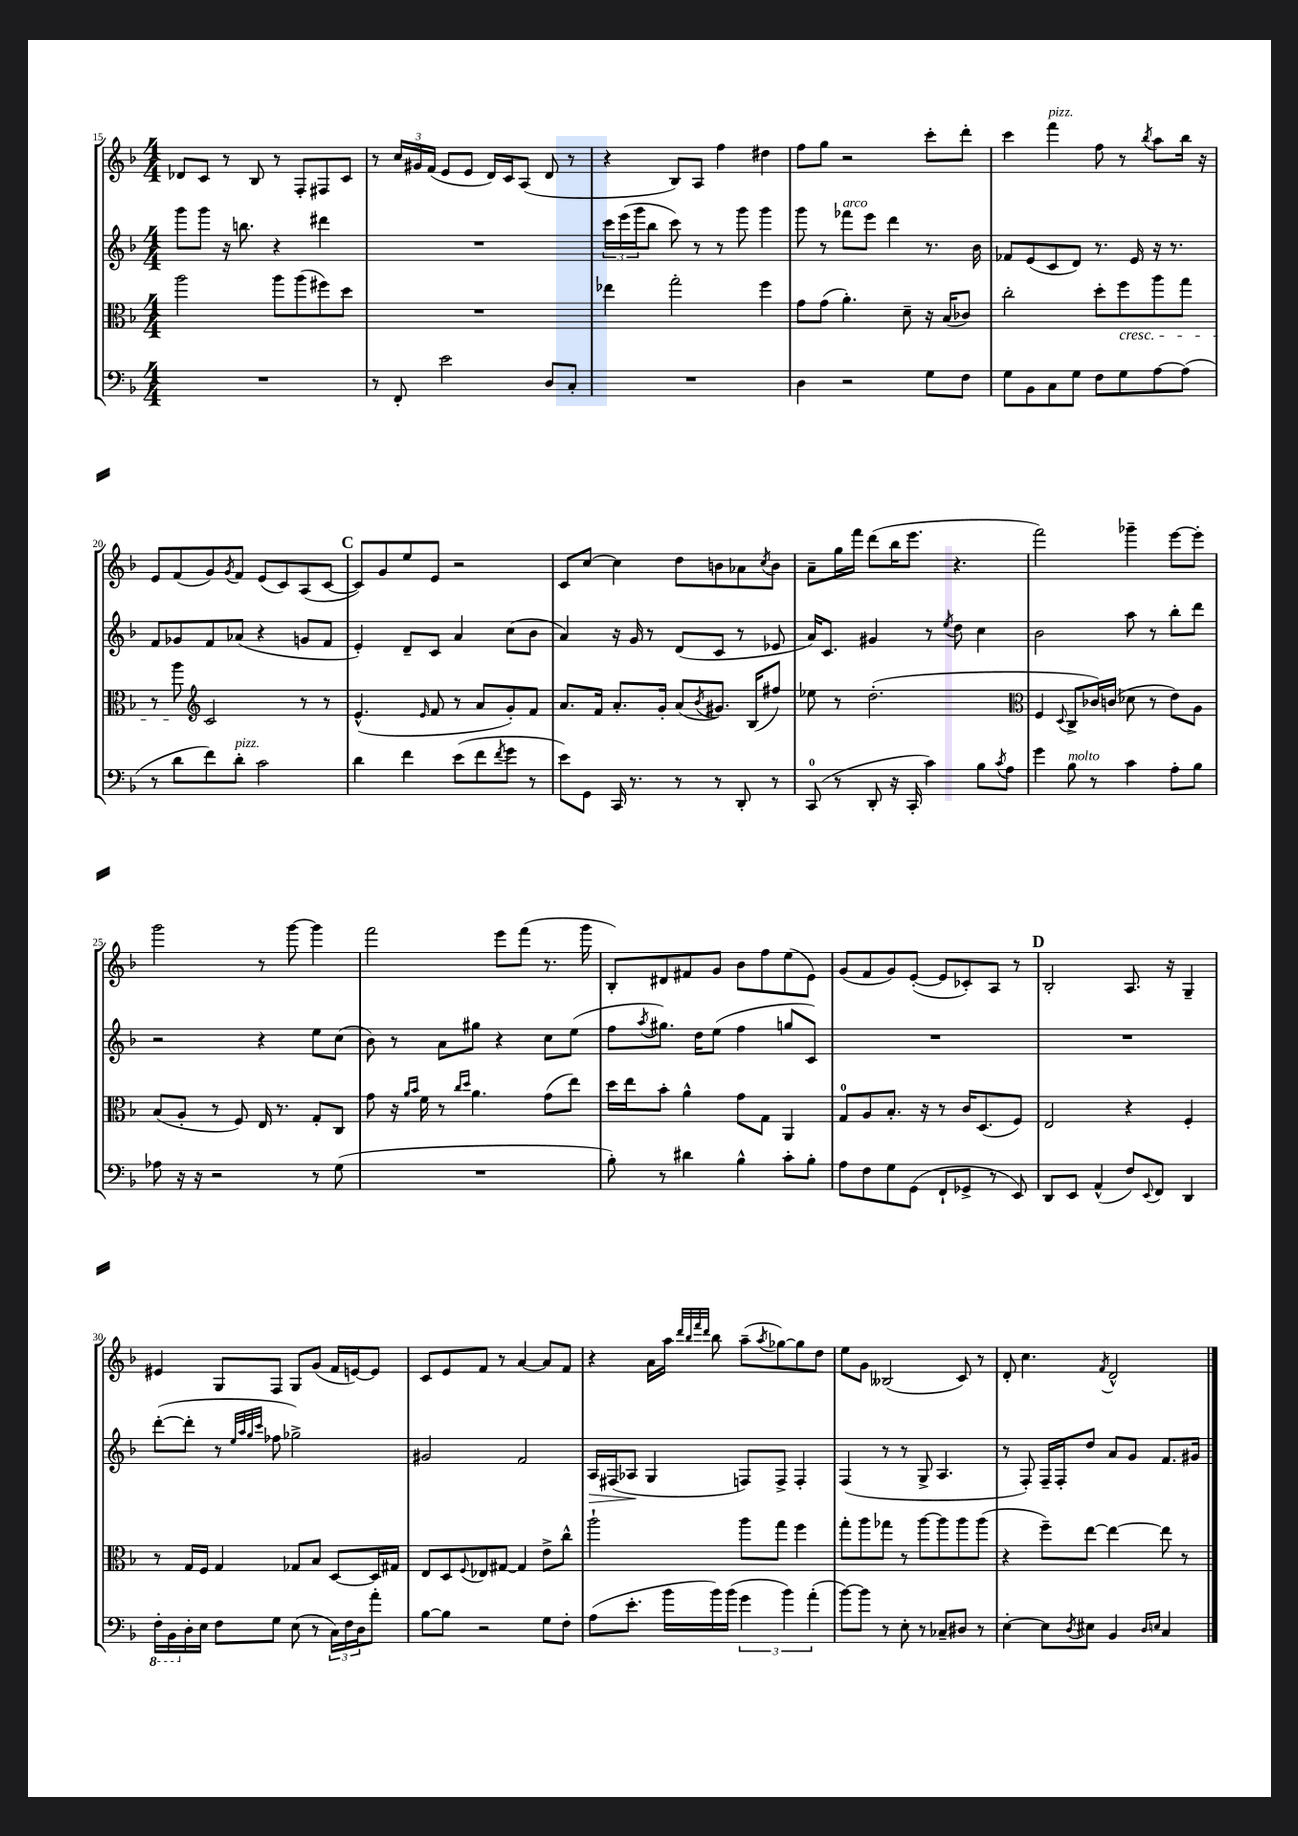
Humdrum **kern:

**kern	**kern	**kern	**kern
*staff4	*staff3	*staff2	*staff1
*clefF4	*clefC3	*clefG2	*clefG2
*k[b-]	*k[b-]	*k[b-]	*k[b-]
*M4/4	*M4/4	*M4/4	*M4/4
1r	2aa\	8ggg\L	8d-/L
.	.	8ggg\J	8c/J
.	.	16r	8r
.	.	8.bb\	.
.	.	.	8B-/
.	8aa\L	4r	8r
.	(8aa\	.	8F'/L
.	8ff#\)	4ddd#\	8F#/
.	8dd\J	.	8c/J
=	=	=	=
8r	1r	1r	8r
8FF'/	.	.	24cc/LL
.	.	.	24g#/
.	.	.	(24f/JJ
2e\	.	.	8e/L
.	.	.	8e/J
.	.	.	16d/LL)
.	.	.	16c/J
.	.	.	(8A/J
8D/L	.	.	8d/
8C'/J	.	.	8r
=	=	=	=
1r	4ee-\	24ccc\LL	4r
.	.	(24eee\	.
.	.	24ggg\J	.
.	.	8bb-\J	.
.	2gg'\	8ccc\)	8B-/L)
.	.	8r	8A/J
.	.	8r	4ff\
.	.	8ggg\	.
.	4ff\	4ggg\	4dd#\
=	=	=	=
4D\	8g\L	8ggg\	8ff\L
.	(8g\J	8r	8gg\J
2r	4.a'\)	8fff-\L	2r
.	.	8eee\J	.
.	.	4ddd\	.
.	8d~\	.	.
8G\L	16r	8.r	8ccc'\L
.	(16B-/LK	.	.
8F\J	8c-/J)	.	8ddd'\J
.	.	16b-\	.
=	=	=	=
8G\L	2cc'\	8f-/L	4ccc\
8BB-\	.	(8e/	.
8C\	.	8c/	4fff\
8G\J	.	8d/J)	.
8F\L	8dd'\L	8.r	8ff\
8G\	8ff\	.	8r
.	.	16e/	.
.	.	.	8qbb-/
[8A\	8aa\	16r	8aa\L
.	.	8.r	.
(8A\]J	8gg\J	.	16bb-\Jk
.	.	.	16r
=	=	=	=
8r	8r	8f/L	8e/L
8d\L	8aa\	8g-/	(8f/
*	*clefG2	*	*
8f\)	2c/	8f/	8g/)
.	.	.	8qg/
8d'\J	.	(8a-/J	8f/J
2c\	.	4r	(8e/L
.	.	.	8c/)
.	8r	8g/L	(8A/
.	8r	8f/J	[8c/J
=	=	=	=
4d\	(4.e^^/	4e'/)	8c/]L)
.	.	.	8g/
4f\	.	8d~/L	8ee/
.	16qqe/	.	.
.	8f/	8c/J	8e/J
(8e\L	8r	4a/	2r
8f\	8a/L	.	.
8qf/	.	.	.
8g\J	8g'/)	(8cc\L	.
8r	8f/J	8b-\J	.
=	=	=	=
8e\L)	8.a/L	4a/)	8c/L
8GG\J	.	.	[8cc/J
.	16f/Jk	.	.
16CC/	8.a'/L	16r	4cc\]
8.r	.	16g/	.
.	.	8r	.
.	16g'/Jk	.	.
8r	(8a/L	(8d/L	8dd\L
.	8qb-/	.	.
8r	8.g#/J)	8c/J	8b\
8DD'/	.	8r	8a-\
.	(16B-/LK	.	.
.	.	.	8qcc/
8r	8ff#/J)	8e-/	8b\J
=	=	=	=
(8CC/	8ee-\	16a/LK)	8a~\L
.	.	8.c/J	.
8r	8r	.	16gg\L
.	.	.	16fff\JJ
8DD'/	(2.dd'\	4g#/	(8ddd\L
16r	.	.	16bb-\K
16CC'/	.	.	8.eee\J
4c\)	.	8r	.
.	.	8qee/	.
.	.	8dd\	4.r
8B-\L	.	4cc\	.
8qc/	.	.	.
8A\J	.	.	.
=	=	=	=
*	*clefC3	*	*
4g\	4F/	2b-\	2fff\)
.	8qqD/	.	.
8B-\	8C^/L	.	.
8r	16c-/L)	.	.
.	(16c/JJ	.	.
4c\	8d-\	8aa\	4ggg-~\
.	8r	8r	.
8A'\L	8e\L)	8bb-'\L	[8eee\L
8B-\J	8A\J	8ddd\J	8eee'\]J
=	=	=	=
8A-\	(8B-/L	2r	2ggg\
16r	8A'/J	.	.
16r	.	.	.
2r	8r	.	.
.	8F/)	.	.
.	16E/	4r	8r
.	8.r	.	.
.	.	.	[8ggg\
8r	8G'/L	8ee\L	4ggg\]
(8G\	8C/J	(8cc\J	.
=	=	=	=
1r	8g\	8b-\)	2fff\
.	16r	8r	.
.	16qqa/LL	.	.
.	16qqb-/JJ	.	.
.	16f\	.	.
.	8r	8a\L	.
.	16qqcc/LL	.	.
.	16qqdd/JJ	.	.
.	4.a\	8gg#\J	.
.	.	4r	8eee\L
.	.	.	(8fff\J
.	(8g\L	8cc\L	8.r
.	8ee\J)	(8ee\J	.
.	.	.	16ggg\
=	=	=	=
8B-'\)	16dd\LL	8ff\L	8B-'/L)
.	16ee\J	.	.
.	.	8qaa/	.
8r	8b-'\J	8.gg#\J)	8d#/
4d#\	4a^^\	.	8f#/
.	.	16dd\LK	.
.	.	(8ee\J	8g/J
4B-^^\	8g\L	4ff\	8b-\L
.	8G\J	.	8ff\
8c'\L	4AA/	8gg/L	(8ee\
8B-'\J	.	8c/J)	8e\J)
=	=	=	=
8A\L	8G/L	1r	(8g/L
8F\	8A/	.	8f/
8G\	8.B-'/J	.	8g/)
(8GG\J	.	.	([8e'/J
.	16r	.	.
8FF`/L	8r	.	8e/]L
8GG-^/J	16c/LK	.	8c-'/)
.	(8.D/	.	.
8r	.	.	8A/J
8EE/)	8F/J)	.	8r
=	=	=	=
8DD/L	2E/	1r	2B-'/
8EE/J	.	.	.
(4AA^^/	.	.	.
8F/L)	4r	.	8.A/
8qqEE/	.	.	.
8FF/J	.	.	.
.	.	.	16r
4DD/	4F'/	.	4G~/
=	=	=	=
16FF'\LL	8r	([8ddd'\L	4e#/
16BBB-\	.	.	.
16D'\	16G/LL	8ddd'\]J	.
16E\JJ	16F/JJ	.	.
8F\L	4G/	8r	8G/L
.	.	32qqee/LLL	.
.	.	32qqaa/	.
.	.	32qqgg/	.
.	.	32qqccc/JJJ	.
8G\J	.	8ff-\	8F/J
(8E\	8G-/L	2gg-^\)	8G/L
8r	8B-/J	.	(8g/J
24C\LL)	[8D/L	.	16f/LL
24F\	.	.	.
.	.	.	[16e/J)
24D\J	.	.	.
8a'\J	16D/]L	.	8e/]J
.	16G#/JJ	.	.
=	=	=	=
[8B-\L	8E/L	2g#/	8c/L
8B-\]J	8D/	.	8e/
.	8qqF/	.	.
2r	8E-/	.	8f/J
.	[8G#/J	.	8r
.	4G#/]	2f/	[4a/
8G\L	8e^\L	.	8a/]L
8F'\J	8cc^^\J	.	8f/J
=	=	=	=
(8A\L	2aa`\	16A/LL	4r
.	.	(16F#/J	.
8.e'\J	.	8A-/J	.
.	.	4G/	16a\LL
16b-\LL	.	.	16aa\JJ
.	.	.	32qqddd/LLL
.	.	.	32qqbb-/
.	.	.	32qqfff/
.	.	.	32qqddd/JJJ
16b-\)	.	.	8bb-\
(16b-\JJ	.	.	.
6g\	8aa\L	8F/L)	(8aa~\L
.	.	.	8qaa/
.	8gg\J	8F^/J	[8gg-\)
6b-\)	.	.	.
.	4ff\	4F'/	8gg-\]
(6a'\	.	.	.
.	.	.	8dd\J
=	=	=	=
[8b-\L)	8gg'\L	(4F/	8ee\L
8b-\]J	8aa\	.	8g\J
8r	8gg-\J	8r	(2B--/
8E'\	8r	8r	.
8r	[8aa\L	8G^/	.
8C-~/L	8aa\]	4.A/	.
8D#/J	8aa\	.	8c/)
8r	(8aa\J	.	8r
=	=	=	=
[4E'\	4r	8r	8d'/
.	.	8F'/)	4.cc\
8E\]L	8ff~\L)	16F~/LL	.
.	.	16F'/J	.
8qD/	.	.	.
8E#\J	[8ee\J	8dd/J	.
.	.	.	8qf/
4BB-/	4ee\_	8a/L	2d^^/
.	.	8g/J	.
16qqD/LL	.	.	.
16qqE/JJ	.	.	.
4C/	8ee\]	8.f/L	.
.	8r	.	.
.	.	16g#/Jk	.
==	==	==	==
*-	*-	*-	*-
